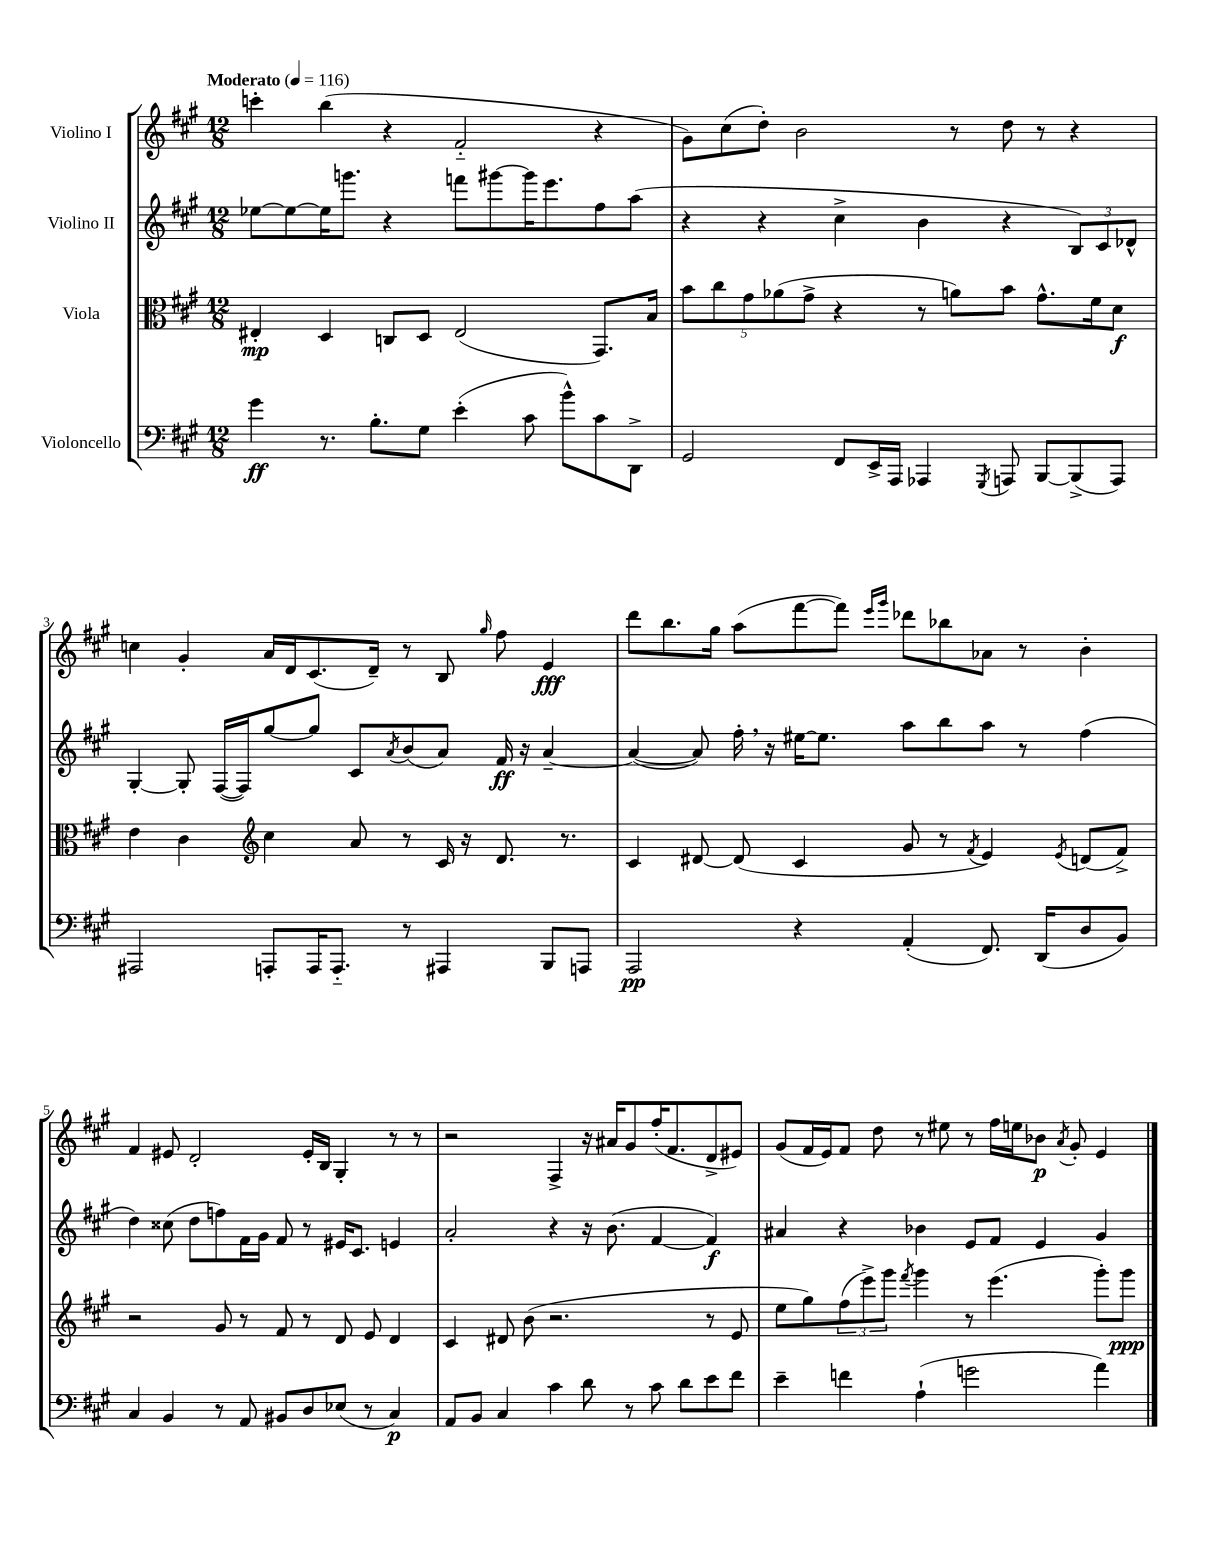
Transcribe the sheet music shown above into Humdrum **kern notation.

**kern	**dynam	**kern	**dynam	**kern	**dynam	**kern	**dynam
*part4	*part4	*part3	*part3	*part2	*part2	*part1	*part1
*staff4	*staff4	*staff3	*staff3	*staff2	*staff2	*staff1	*staff1
*I"Violoncello	*	*I"Viola	*	*I"Violino II	*	*I"Violino I	*
*clefF4	*	*clefC3	*	*clefG2	*	*clefG2	*
*k[f#c#g#]	*	*k[f#c#g#]	*	*k[f#c#g#]	*	*k[f#c#g#]	*
*M12/8	*	*M12/8	*	*M12/8	*	*M12/8	*
*MM116	*	*MM116	*	*MM116	*	*MM116	*
=1	=1	=1	=1	=1	=1	=1	=1
!	!	!	!	!	!	!LO:TX:a:B:t=Moderato	!
4g#\	ff	4E#X'/	mp	[8ee-X\L	.	4cccn'\	.
.	.	.	.	8ee-\_	.	.	.
8.r	.	4D/	.	16ee-\K]	.	(4bb\	.
.	.	.	.	8.gggn\J	.	.	.
8.B'\L	.	.	.	.	.	.	.
.	.	8Cn/L	.	4r	.	4r	.
8G#\J	.	8D/J	.	.	.	.	.
(4e'\	.	(2E#/	.	8fffn\L	.	2f#/	.
.	.	.	.	[8ggg#X\	.	.	.
8c#\	.	.	.	16ggg#\K]	.	.	.
.	.	.	.	8.eee\	.	.	.
8b^^\L)	.	.	.	.	.	.	.
8c#\	.	8.GG#/L)	.	8ff#\	.	4r	.
8DD^\J	.	.	.	(8aa\J	.	.	.
.	.	16B/Jk	.	.	.	.	.
=2	=2	=2	=2	=2	=2	=2	=2
2GG#/	.	10b\L	.	4r	.	8g#\L)	.
.	.	10cc#\	.	.	.	.	.
.	.	.	.	.	.	(8cc#\	.
.	.	10g#\	.	.	.	.	.
.	.	.	.	4r	.	8dd'\J)	.
.	.	(10a-X\	.	.	.	.	.
.	.	.	.	.	.	2b\	.
.	.	10g#^\J	.	.	.	.	.
8FF#/L	.	4r	.	4cc#^\	.	.	.
16EE^/L	.	.	.	.	.	.	.
16AAA/JJ	.	.	.	.	.	.	.
4AAA-X/	.	8r	.	4b\	.	.	.
.	.	8an\L)	.	.	.	8r	.
8qGGG#/	.	.	.	.	.	.	.
8AAAn/	.	8b\J	.	4r	.	8dd\	.
[8BBB/L	.	8.g#^^\L	.	.	.	8r	.
(8BBB^/]	.	.	.	12B/L)	.	4r	.
.	.	16f#\k	.	.	.	.	.
.	.	.	.	12c#/	.	.	.
8AAA/J)	.	8d\J	f	.	.	.	.
.	.	.	.	12d-X^^/J	.	.	.
!!LO:LB:g=z
=3	=3	=3	=3	=3	=3	=3	=3
2AAA#X/	.	4e\	.	[4G#'/	.	4ccn\	.
.	.	4c#\	.	8G#'/]	.	4g#'/	.
.	.	.	.	([16F#/LL	.	.	.
.	.	.	.	16F#/J])	.	.	.
*	*	*clefG2	*	*	*	*	*
8AAAn'/L	.	4cc#\	.	[8gg#/	.	16a/LL	.
.	.	.	.	.	.	16d/J	.
16AAA/K	.	.	.	8gg#/J]	.	(8.c#/	.
8.AAA/J	.	.	.	.	.	.	.
.	.	8a/	.	8c#/L	.	.	.
.	.	.	.	.	.	16d~/Jk)	.
.	.	.	.	8qa/	.	.	.
8r	.	8r	.	(8b/	.	8r	.
4AAA#X/	.	16c#/	.	8a/J)	.	8B/	.
.	.	16r	.	.	.	.	.
.	.	.	.	.	.	16qqgg#/	.
.	.	8.d/	.	16f#/	ff	8ff#\	.
.	.	.	.	16r	.	.	.
8BBB/L	.	.	.	[4a~/	.	4e/	fff
.	.	8.r	.	.	.	.	.
8AAAn/J	.	.	.	.	.	.	.
=4	=4	=4	=4	=4	=4	=4	=4
2AAA/	pp	4c#/	.	(4a/_	.	8ddd\L	.
.	.	.	.	.	.	8.bb\	.
.	.	[8d#X/	.	8a/])	.	.	.
.	.	.	.	.	.	16gg#\Jk	.
.	.	(8d#/]	.	16ff#',\	.	(8aa\L	.
.	.	.	.	16r	.	.	.
4r	.	4c#/	.	[16ee#X\KL	.	[8fff#\	.
.	.	.	.	8.ee#\J]	.	.	.
.	.	.	.	.	.	8fff#\J])	.
.	.	.	.	.	.	16qqeee/LL	.
.	.	.	.	.	.	16qqggg#/JJ	.
(4AA'/	.	8g#/	.	8aa\L	.	8ddd-X\L	.
.	.	8r	.	8bb\	.	8bb-X\	.
.	.	8qf#/	.	.	.	.	.
8.FF#/)	.	4e/)	.	8aa\J	.	8a-X\J	.
.	.	.	.	8r	.	8r	.
(16DD/KL	.	.	.	.	.	.	.
.	.	8qe/	.	.	.	.	.
8D/	.	(8dn/L	.	(4ff#\	.	4b'\	.
8BB/J)	.	8f#^/J)	.	.	.	.	.
!!LO:LB:g=z
=5	=5	=5	=5	=5	=5	=5	=5
4C#/	.	2r	.	4dd\)	.	4f#/	.
4BB/	.	.	.	(8cc##X\	.	8e#X/	.
.	.	.	.	8dd\L	.	2d'/	.
8r	.	8g#/	.	8ffn\)	.	.	.
8AA/	.	8r	.	16f#\L	.	.	.
.	.	.	.	16g#\JJ	.	.	.
8BB#X/L	.	8f#/	.	8f#/	.	.	.
8D/	.	8r	.	8r	.	16e#'/LL	.
.	.	.	.	.	.	16B/JJ	.
(8E-X/J	.	8d/	.	16e#X/KL	.	4G#'/	.
.	.	.	.	8.c#/J	.	.	.
8r	.	8e/	.	.	.	.	.
4C#/)	p	4d/	.	4en/	.	8r	.
.	.	.	.	.	.	8r	.
=6	=6	=6	=6	=6	=6	=6	=6
8AA/L	.	4c#/	.	2a'/	.	2r	.
8BB/J	.	.	.	.	.	.	.
4C#/	.	8d#X/	.	.	.	.	.
.	.	(8b\	.	.	.	.	.
4c#\	.	2.r	.	4r	.	4F#^/	.
8d\	.	.	.	16r	.	16r	.
.	.	.	.	(8.b\	.	16a#X/KL	.
8r	.	.	.	.	.	8g#/	.
8c#\	.	.	.	[4f#/	.	(16ff#'/K	.
.	.	.	.	.	.	8.f#/	.
8d\L	.	.	.	.	.	.	.
8e\	.	8r	.	4f#/])	f	8d^/	.
8f#\J	.	8e/	.	.	.	8e#X/J)	.
=7	=7	=7	=7	=7	=7	=7	=7
4e~\	.	8ee\L	.	4a#X/	.	(8g#/L	.
.	.	8gg#\)	.	.	.	16f#/L	.
.	.	.	.	.	.	16e/J)	.
4fn\	.	(12ff#\	.	4r	.	8f#/J	.
.	.	12eee^\)	.	.	.	.	.
.	.	.	.	.	.	8dd\	.
.	.	12ggg#\J	.	.	.	.	.
.	.	8qfff#/	.	.	.	.	.
(4A`\	.	4ggg#\	.	4b-X\	.	8r	.
.	.	.	.	.	.	8ee#X\	.
2gn\	.	8r	.	8e/L	.	8r	.
.	.	(4.eee\	.	8f#/J	.	16ff#\LL	.
.	.	.	.	.	.	16een\J	.
.	.	.	.	4e/	.	8b-X\J	p
.	.	.	.	.	.	8qa/	.
.	.	.	.	.	.	8g#'/	.
4a\)	.	8ggg#'\L)	.	4g#/	.	4e/	.
.	.	8ggg#\J	ppp	.	.	.	.
==	==	==	==	==	==	==	==
*-	*-	*-	*-	*-	*-	*-	*-
